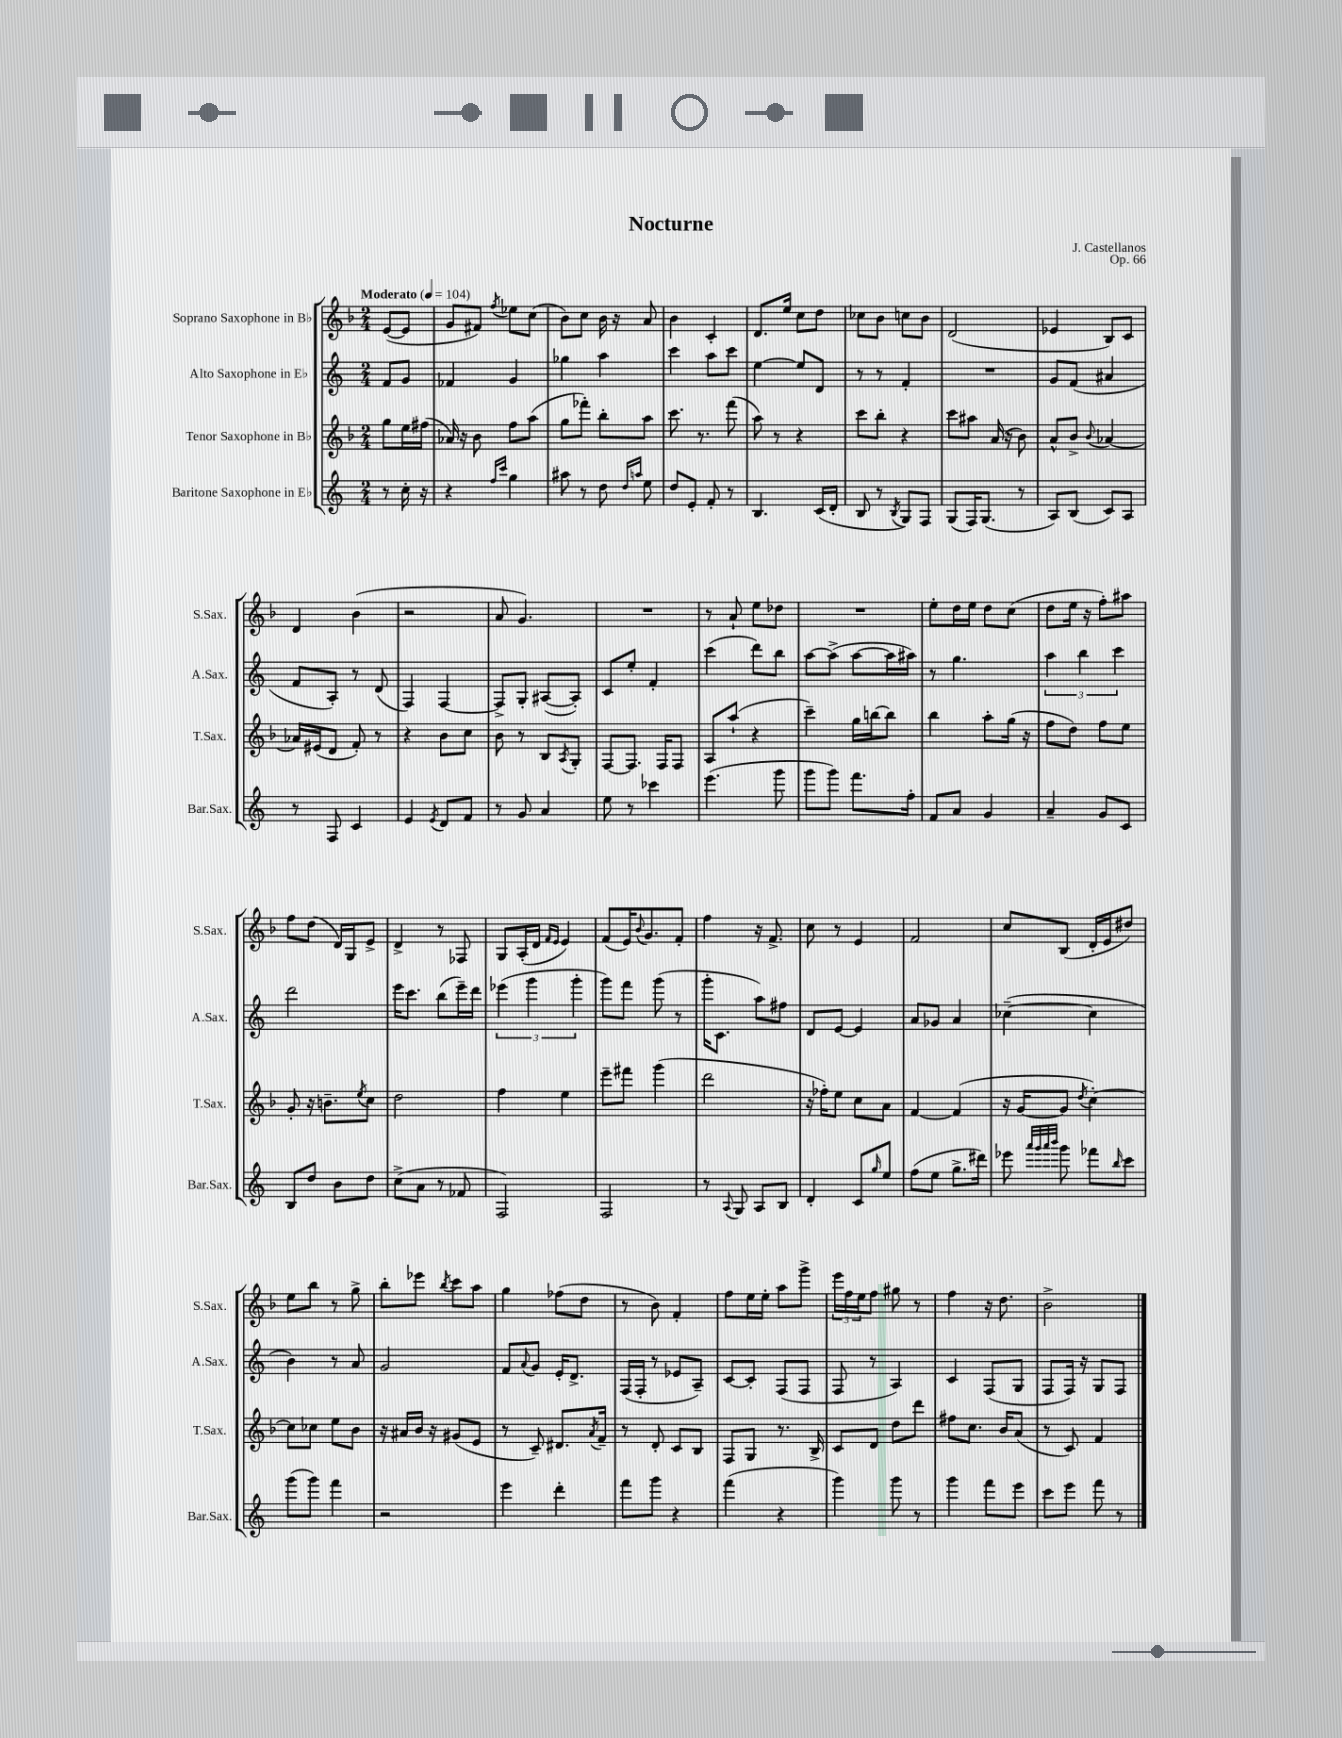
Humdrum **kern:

**kern	**kern	**kern	**kern
*part4	*part3	*part2	*part1
*staff4	*staff3	*staff2	*staff1
*I"Baritone Saxophone in E♭	*I"Tenor Saxophone in B♭	*I"Alto Saxophone in E♭	*I"Soprano Saxophone in B♭
*I'Bar.Sax.	*I'T.Sax.	*I'A.Sax.	*I'S.Sax.
*clefG2	*clefG2	*clefG2	*clefG2
*k[]	*k[b-]	*k[]	*k[b-]
*M2/4	*M2/4	*M2/4	*M2/4
*MM104	*MM104	*MM104	*MM104
=	=	=	=
!	!	!	!LO:TX:a:B:t=Moderato
8r	8gg\L	8f/L	([8e/L
16cc'\	16ee\L	8g/J	8e/J]
16r	(16ff#X\JJ	.	.
=1	=1	=1	=1
4r	16a-X/)	4f-X/	8g/L
.	16r	.	.
.	8b-\	.	8f#X/J)
16qqff/LL	.	.	.
16qqccc/JJ	.	.	8qff/
4gg\	8ff\L	4g/	8ee-X\L
.	(8aa\J	.	(8cc\J
=2	=2	=2	=2
8aa#X\	8gg\L	4gg-X\	8b-\L)
8r	8fff-X'\J)	.	8cc\J
8dd\	8bb-'\L	4aa\	16b-\
.	.	.	16r
16qqdd/LL	.	.	.
16qqaan/JJ	.	.	.
8ee\	8aa\J	.	8a/
=3	=3	=3	=3
8dd/L	8.ccc\	4ccc\	4b-\
8e'/J	.	.	.
.	8.r	.	.
8f'/	.	8aa\L	4c'/
8r	(8fff\	8ccc\J	.
=4	=4	=4	=4
4.B/	8aa\)	[4ee\	8.d/L
.	8r	.	.
.	.	.	16ee/Jk
.	4r	8ee/L]	8cc\L
(16c/LL	.	8d/J	8dd\J
16d'/JJ	.	.	.
=5	=5	=5	=5
8B/	8ccc\L	8r	8cc-X\L
8r	8bb-'\J	8r	8b-\J
8qB/	.	.	.
8G/L)	4r	4f'/	8ccn\L
8F/J	.	.	8b-\J
=6	=6	=6	=6
(8G/L	8ccc\L	2r	(2d/
16F/K)	8aa#X\J	.	.
(8.G/J	.	.	.
.	(16a/	.	.
.	16r	.	.
8r	8b-\)	.	.
=7	=7	=7	=7
8A/L)	8a^^/L	8g/L	4e-X/
(8B/J	8b-^/J	(8f/J	.
.	8qqb-/	.	.
8c/L)	[4a-X/	4a#X/	8B-/L)
8A/J	.	.	8c/J
!!LO:LB:g=z
=8	=8	=8	=8
8r	16a-X/LL]	8f/L	4d/
.	(16e#X/J	.	.
8F/	8d/J	8A'/J)	.
4c/	8f'/)	8r	(4b-\
.	8r	(8d/	.
=9	=9	=9	=9
4e/	4r	4F/)	2r
8qe/	.	.	.
8d/L	8b-\L	[4F/	.
8f/J	8cc\J	.	.
=10	=10	=10	=10
8r	8b-\	8F^/L]	8a/
8g/	8r	8G'/J	4.g/)
4a/	8B-/L	([8A#X/L	.
.	8qA/	.	.
.	8G'/J	8A#'/J])	.
=11	=11	=11	=11
8ee\	[8F/L	8c/L	2r
8r	8.F/J]	8ee'/J	.
4ccc-X\	.	4f'/	.
.	16F/KL	.	.
.	8F/J	.	.
=12	=12	=12	=12
(4.eee\	8A/L	(4ccc\	8r
.	(8aa`/J	.	8a`/
.	4r	8ddd\L)	8ee\L
8ggg\	.	8bb\J	8dd-X\J
=13	=13	=13	=13
8ggg\L	4ccc~\)	[8aa\L	2r
8ggg\J)	.	(8aa^\J]	.
8.fff\L	16gg\LL	[8aa\L	.
.	[16bbn\J	.	.
.	8bb\J]	16aa\L]	.
16ff'\Jk	.	16aa#X\JJ)	.
=14	=14	=14	=14
8f/L	4bb-\	8r	8ee'\L
8a/J	.	4.gg\	16dd\L
.	.	.	16ee\JJ
4g/	8aa'\L	.	8dd\L
.	(16gg\Jk	.	(8cc\J
.	16r	.	.
=15	=15	=15	=15
4a~/	8ff\L	6aa\	8dd\L
.	8dd\J)	.	16ee\Jk
.	.	6bb\	.
.	.	.	16r
8g/L	8ff\L	.	8ff'\L)
.	.	6ccc\	.
8c/J	8ee\J	.	8aa#X\J
!!LO:LB:g=z
=16	=16	=16	=16
8B/L	8g'/	2ddd\	8ff\L
8dd/J	16r	.	(8dd\J
.	8.bn~\L	.	.
8b\L	.	.	16d/LL)
.	.	.	16G/J
.	8qee/	.	.
8dd\J	8cc\J	.	8e^/J
=17	=17	=17	=17
(8cc^\L	2dd\	16eee\KL	4d^/
.	.	8.ccc\J	.
8a\J	.	.	.
8r	.	(8bb\L	8r
8f-X/	.	16eee~\L)	8F-X/
.	.	16ddd\JJ	.
=18	=18	=18	=18
2F/)	4ff\	(6eee-X\	8G/L
.	.	.	(16A'/L
.	.	6ggg\	.
.	.	.	16d/JJ
.	.	.	16qqf/LL
.	.	.	16qqe/JJ
.	4ee\	.	4e/)
.	.	6ggg'\	.
=19	=19	=19	=19
2F/	8eee~\L	8ggg\L)	(8f/L
.	8fff#X\J	8fff\J	16e/K)
.	.	.	8qqb-/
.	.	.	8.g/
.	(4ggg\	(8ggg\	.
.	.	8r	8f'/J
=20	=20	=20	=20
8r	2ddd\	16ggg'\KL	4ff\
.	.	8.c\J	.
8qqA/	.	.	.
8G/	.	.	.
8A/L	.	8aa\L)	16r
.	.	.	8.f^/
8B/J	.	8ff#X\J	.
=21	=21	=21	=21
4d'/	16r	8d/L	8cc\
.	16ff-X'\KL)	.	.
.	8ee\J	[8e/J	8r
8c/L	8cc\L	4e/]	4e/
16qqgg/	.	.	.
8ee/J	8a\J	.	.
=22	=22	=22	=22
(8ff\L	[4f/	8a/L	2f/
8ee\J	.	8g-X/J	.
8.gg^\L	(4f/]	4a/	.
16ddd#X\Jk)	.	.	.
=23	=23	=23	=23
8eee-X\	16r	([4cc-X~\	8cc/L
.	[16g/KL	.	.
32qqaaa/LLL	.	.	.
32qqggg/	.	.	.
32qqaaa/	.	.	.
32qqbbb/JJJ	.	.	.
8ggg\	8g/J]	.	(8B-/J
.	8qdd/	.	.
8fff-X\L	[4cc'\)	4cc-\]	16d'/LL
.	.	.	16e/J
16qqbb/	.	.	.
8ccc\J	.	.	8dd#X/J)
!!LO:LB:g=z
=24	=24	=24	=24
(8ggg\L	8cc\L]	4b\)	8ee\L
8ggg\J)	8cc-X\J	.	8bb-\J
4fff\	8ee\L	8r	8r
.	8b-\J	8a/	8gg^\
=25	=25	=25	=25
2r	16r	2g/	8bb-'\L
.	16a#X/LL	.	.
.	16b-/JJ	.	8eee-X\J
.	16r	.	.
.	.	.	8qbb-/
.	(8g#X/L	.	8ccc\L
.	8e/J	.	8aa\J
=26	=26	=26	=26
4eee\	8r	8f/L	4gg\
.	.	8qqa/	.
.	8c~/)	8g/J	.
4ddd'\	8.d#X/L	16e'/KL	(8ff-X\L
.	.	8.d^/J	.
.	.	.	8dd\J
.	8qa/	.	.
.	16f~/Jk	.	.
=27	=27	=27	=27
8fff\L	8r	(16F/LL	8r
.	.	16F'/JJ	.
8ggg\J	8d'/	8r	8b-\)
4r	8c/L	8e-X/L	4f'/
.	8B-/J	8A~/J)	.
=28	=28	=28	=28
(4fff\	8F/L	[8c/L	8ff\L
.	8G/J	8c'/J]	16ee\L
.	.	.	16ee'\JJ
4r	8.r	(8F/L	8aa\L
.	.	8F/J	8ggg^\J
.	16B-^/	.	.
=29	=29	=29	=29
4ggg\)	8c/L	8F/	24eee\LL
.	.	.	24ff\
.	.	.	24ee\J
.	8d/J	8r	8ff\J
8ggg\	8dd\L	4A/)	8gg#X\
8r	8ddd\J	.	8r
=30	=30	=30	=30
4ggg\	8ff#X\L	4c/	4ff\
.	8.cc\J	.	.
8fff\L	.	(8F/L	16r
.	16b-/KL	.	8.dd\
8eee\J	(8a/J	8G/J	.
=31	=31	=31	=31
8ccc\L	8r	8F/L	2b-^\
8eee\J	8c/)	16F/Jk)	.
.	.	16r	.
8fff\	4f/	8G/L	.
8r	.	8F/J	.
==	==	==	==
*-	*-	*-	*-
